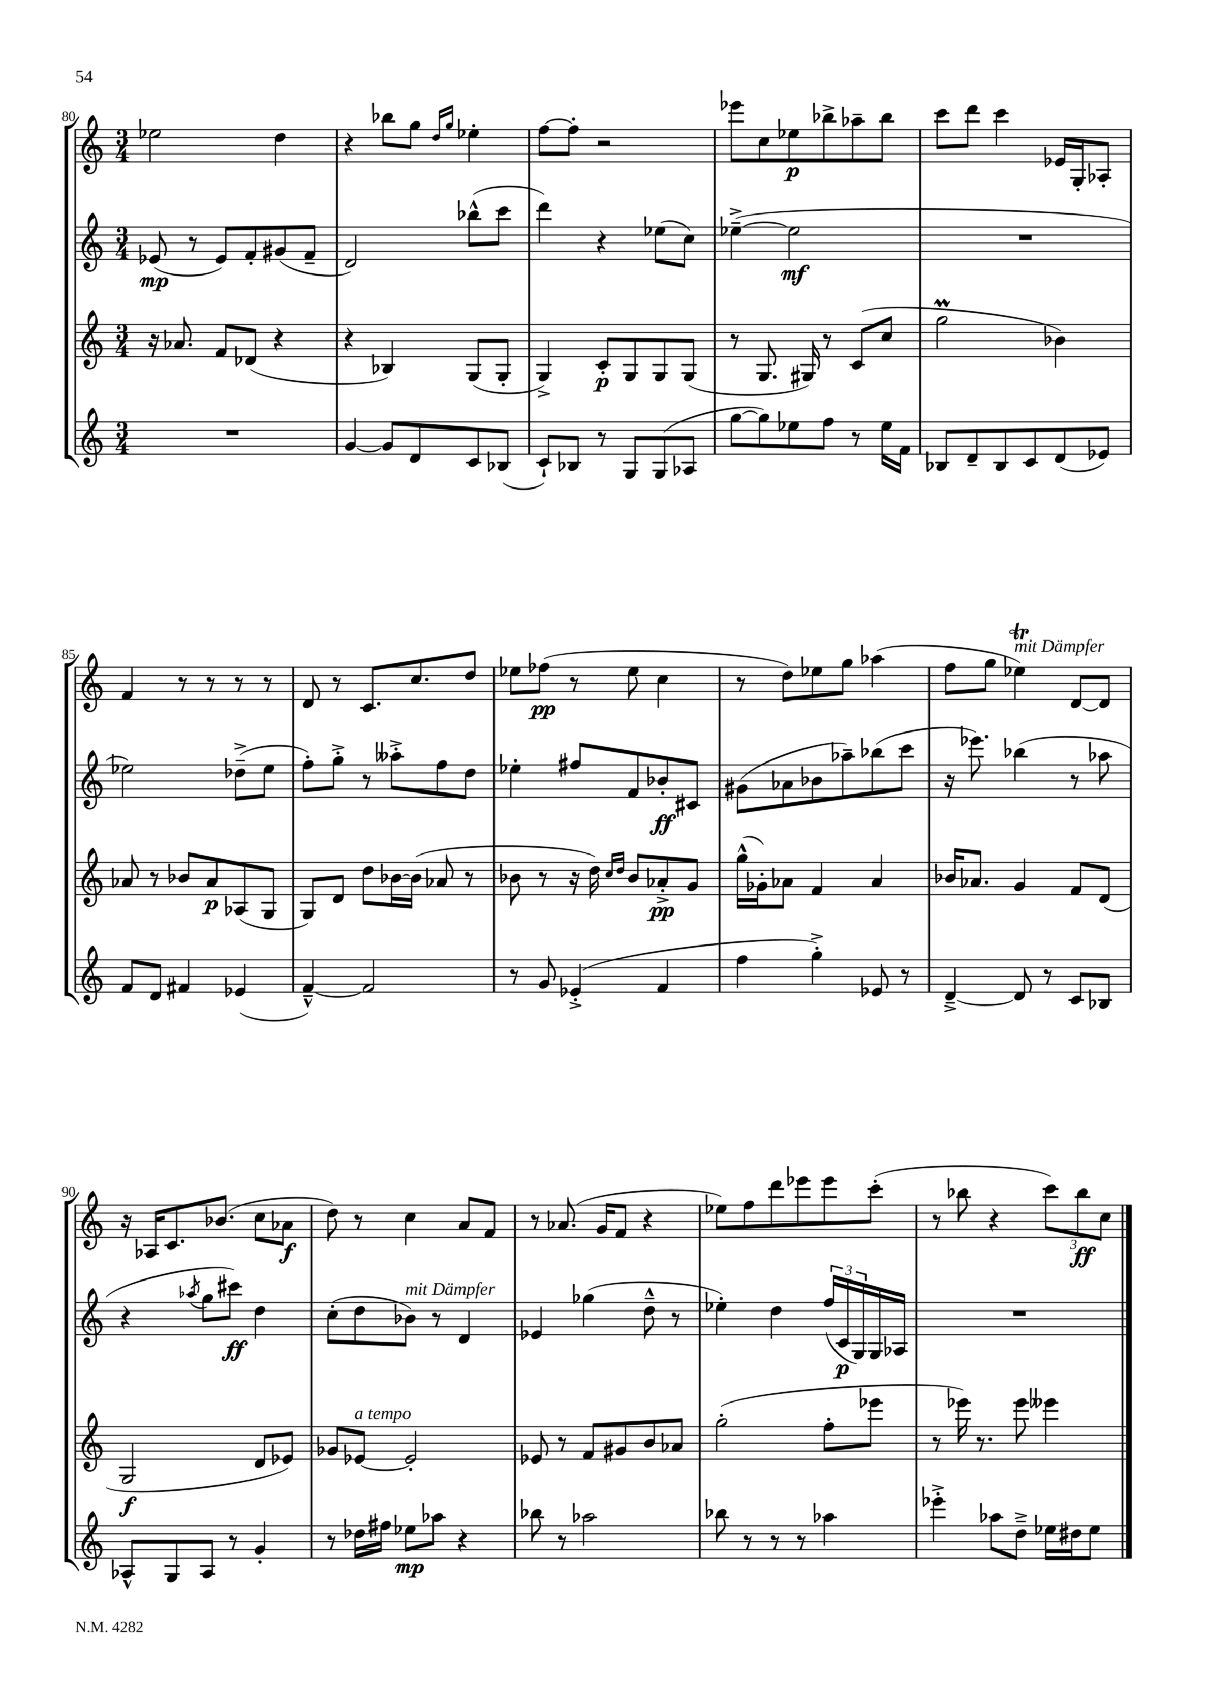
<<
\new StaffGroup <<
\new Staff = "s0" {
    \clef treble \key c \major \numericTimeSignature \time 3/4
    ees''2 d''4 |
    r4 bes''8 g''8 \grace { d''16 g''16 } ees''4-. |
    f''8~ f''8-. r2 |
    ees'''8 c''8 ees''8\p bes''8-> aes''8-- bes''8 |
    c'''8 d'''8 c'''4 ees'16 g16-. aes8-. |
    f'4 r8 r8 r8 r8 |
    d'8 r8 c'8. c''8. d''8 |
    ees''8 fes''8\pp( r8 ees''8 c''4 |
    r8 d''8) ees''8 g''8 aes''4( |
    f''8 g''8 ees''4\trill^\markup { \italic "mit Dämpfer" }) d'8~ d'8 |
    r16 aes16 c'8. bes'8.( c''8 aes'8\f |
    d''8) r8 c''4 a'8 f'8 |
    r8 aes'8.( g'16 f'8 r4 |
    ees''8) f''8 d'''8 ees'''8 ees'''8 c'''8-.( |
    r8 bes''8 r4 \tuplet 3/2 { c'''8) bes''8\ff c''8 } \bar "|." |
}
\new Staff = "s1" {
    \clef treble \key c \major \numericTimeSignature \time 3/4
    ees'8\mp( r8 ees'8) f'8-. gis'8( f'8-- |
    d'2) bes''8-^( c'''8 |
    d'''4) r4 ees''8( c''8) |
    ees''4~--->( ees''2\mf |
    R2. |
    ees''2) des''8--->( ees''8 |
    f''8-.) g''8-.-> r8 aeses''8-.-> f''8 d''8 |
    ees''4-. fis''8 f'8 bes'8-.\ff cis'8 |
    gis'8( aes'8 bes'8 aes''8--) bes''8( c'''8 |
    r16 ees'''8.) bes''4( r8 aes''8 |
    r4 \acciaccatura { aes''8 } g''8 cis'''8\ff) d''4 |
    c''8-.( d''8 bes'8^\markup { \italic "mit Dämpfer" }) r8 d'4 |
    ees'4 ges''4( d''8---^ r8 |
    ees''4-.) d''4 \tuplet 3/2 { f''16( c'16\p g16) } g16 aes16 |
    R2. \bar "|." |
}
\new Staff = "s2" {
    \clef treble \key c \major \numericTimeSignature \time 3/4
    r16 aes'8. f'8 des'8( r4 |
    r4 bes4) g8( g8-. |
    g4->) c'8-.\p g8 g8 g8( |
    r8 g8. gis16) r8 c'8( c''8 |
    g''2\prall bes'4) |
    aes'8 r8 bes'8 aes'8\p aes8( g8 |
    g8) d'8 d''8 bes'16~ bes'16( aes'8 r8 |
    bes'8 r8 r16 d''16) \grace { c''16 d''16 } bes'8 aes'8-.->\pp g'8 |
    g''16-^( ges'16-.) aes'8 f'4 aes'4 |
    bes'16 aes'8. g'4 f'8 d'8( |
    g2\f d'8 ees'8) |
    ges'8 ees'8~^\markup { \italic "a tempo" } ees'2-. |
    ees'8 r8 f'8 gis'8 b'8 aes'8 |
    g''2-.( f''8-. ees'''8 |
    r8 ees'''16) r8. ees'''8 eeses'''4 \bar "|." |
}
\new Staff = "s3" {
    \clef treble \key c \major \numericTimeSignature \time 3/4
    R2. |
    g'4~ g'8 d'8 c'8 bes8( |
    c'8-!) bes8 r8 g8 g8( aes8 |
    g''8~ g''8) ees''8 f''8 r8 ees''16 f'16 |
    bes8 d'8-- bes8 c'8 d'8( ees'8) |
    f'8 d'8 fis'4 ees'4( |
    f'4~---^) f'2 |
    r8 g'8 ees'4-.->( f'4 |
    f''4 g''4-.->) ees'8 r8 |
    d'4~---> d'8 r8 c'8 bes8 |
    aes8-^ g8 aes8 r8 g'4-. |
    r8 des''16 fis''16 ees''8\mp aes''8 r4 |
    bes''8 r8 aes''2 |
    bes''8 r8 r8 r8 aes''4 |
    ees'''4-.-> aes''8 d''8---> ees''16 dis''16 ees''8 \bar "|." |
}
>>
>>
\layout { \context { \Score currentBarNumber = #80 } }
